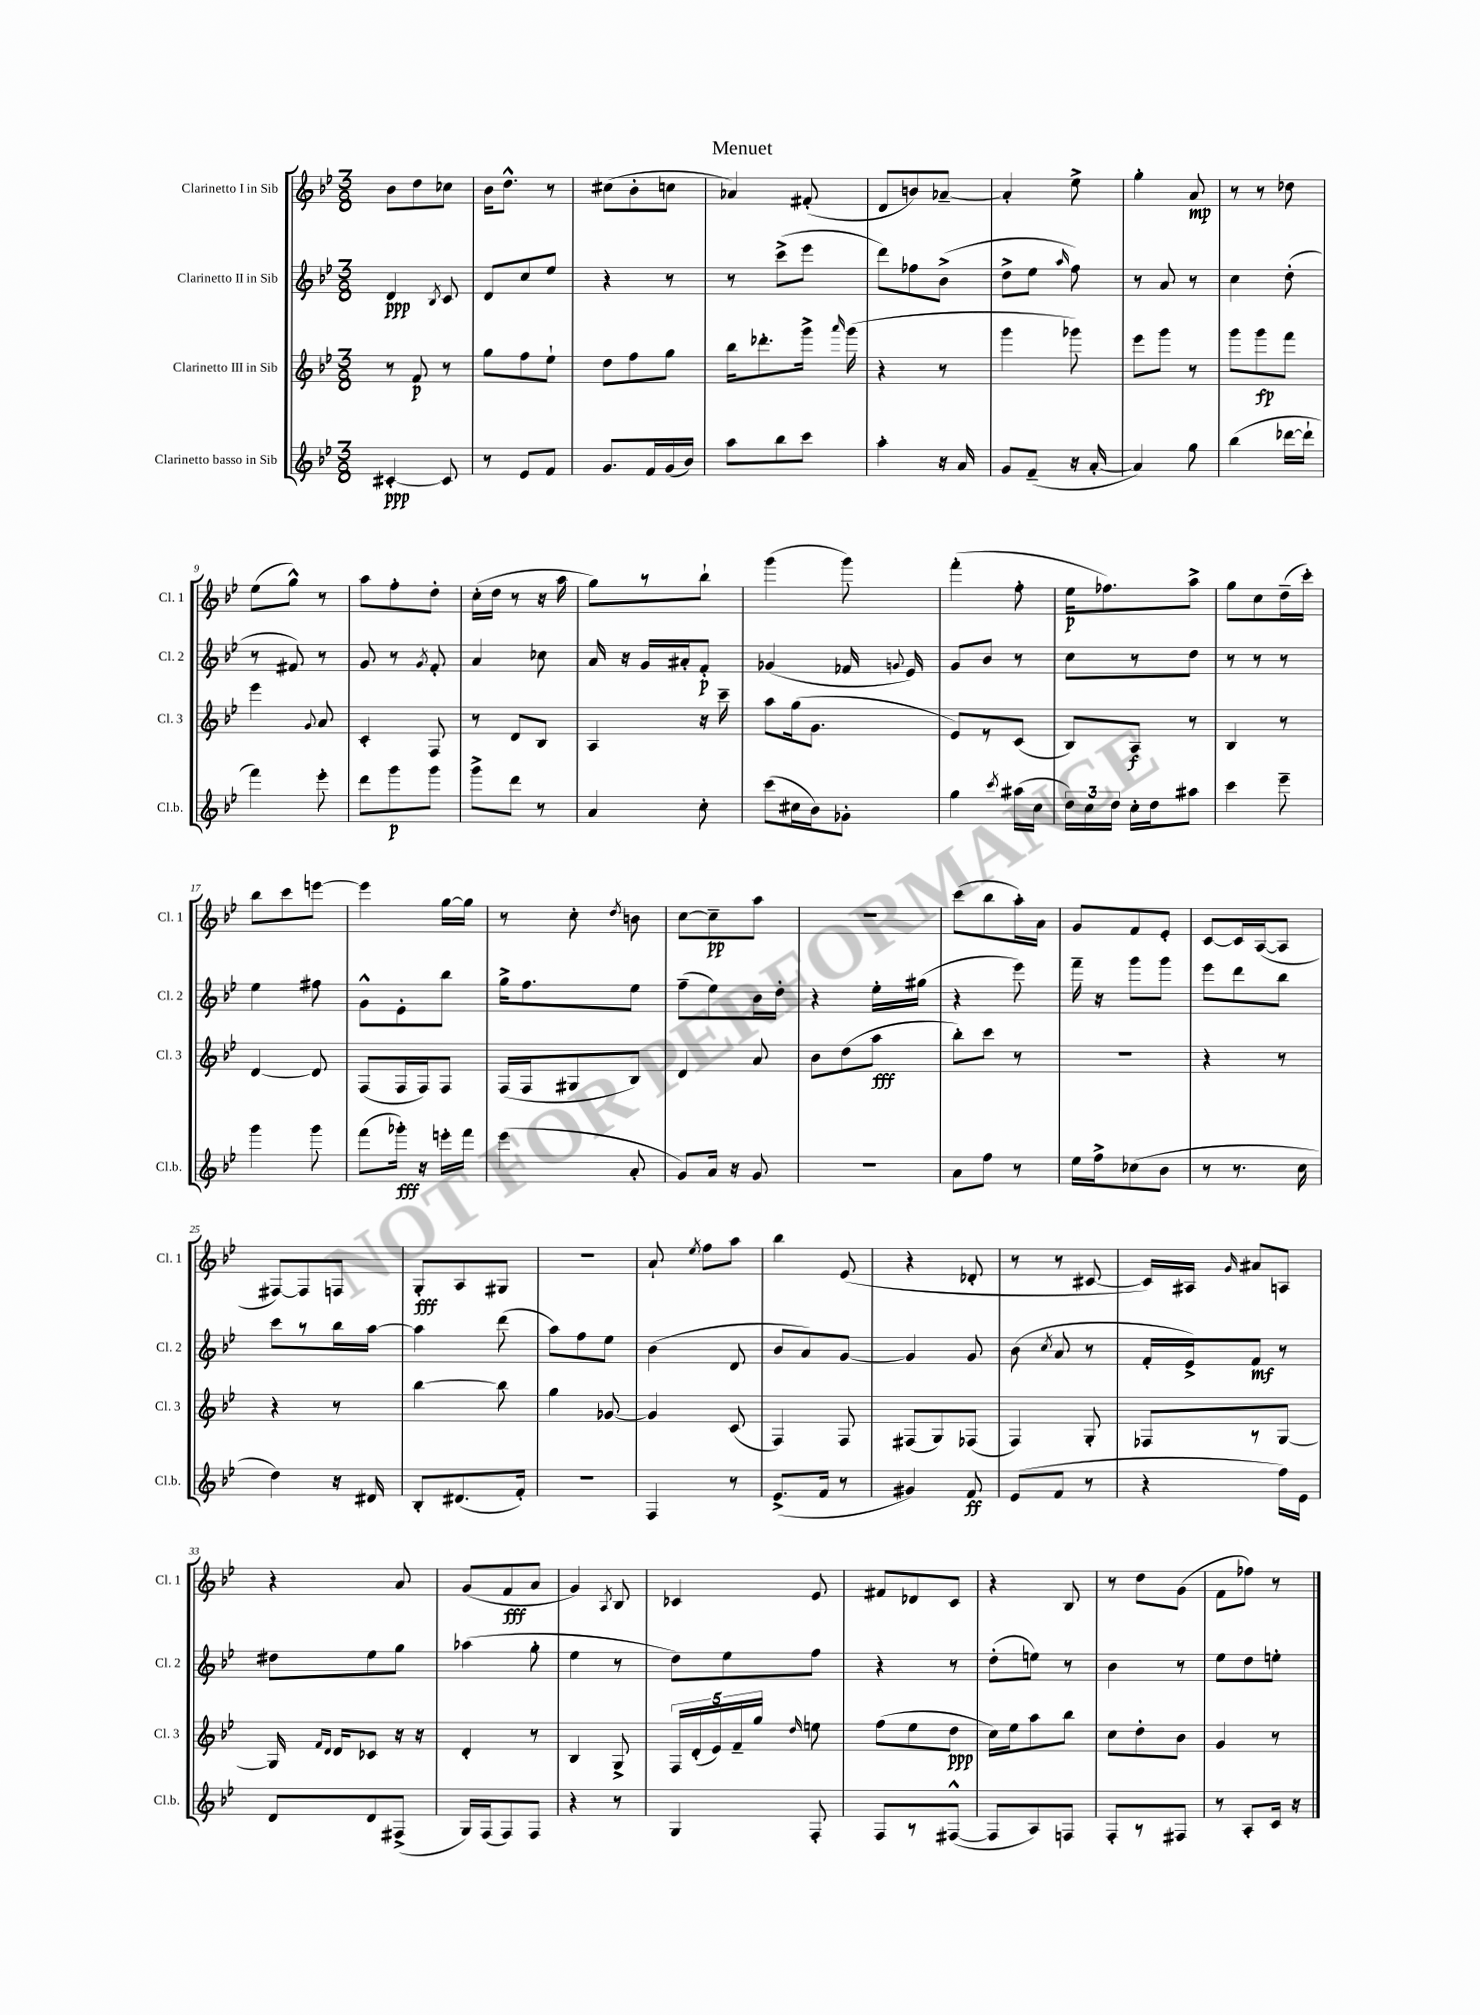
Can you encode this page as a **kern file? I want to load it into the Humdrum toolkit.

**kern	**kern	**kern	**kern
*staff4	*staff3	*staff2	*staff1
*clefG2	*clefG2	*clefG2	*clefG2
*k[b-e-]	*k[b-e-]	*k[b-e-]	*k[b-e-]
*M3/8	*M3/8	*M3/8	*M3/8
[4c#'	8r	4d	8b-
.	8f	.	8dd
.	.	8qB-	.
8c#]	8r	8c	8cc-
=	=	=	=
8r	8gg	8d	16b-
.	.	.	8.dd^^
8e-	8ff	8cc	.
8f	8ee-`	8ee-	8r
=	=	=	=
8.g	8dd	4r	(8cc#
.	8ff	.	8b-'
16f	.	.	.
(16g	8gg	8r	8cc
16b-)	.	.	.
=	=	=	=
8aa	16bb-	8r	4a-)
.	8.ddd-'	.	.
8bb-	.	(8ccc^	.
8ccc	16ggg^	8eee-	(8f#'
.	16qqaaa	.	.
.	(16ggg	.	.
=	=	=	=
4aa'	4r	8ddd)	8d
.	.	8ff-	8b)
16r	8r	(8b-^	[8a-~
16a	.	.	.
=	=	=	=
8g	4ggg	8dd^	4a-']
(8f~	.	8ee-	.
.	.	16qqaa	.
16r	8ggg-)	8ff)	8ee-^
[16a'	.	.	.
=	=	=	=
4a])	8eee-	8r	4gg'
.	8ggg	8a	.
8gg	8r	8r	8a
=	=	=	=
(4bb-	8ggg	4cc	8r
.	8ggg	.	8r
[16ddd-	8fff	(8dd'	8dd-
16ddd-`]	.	.	.
=	=	=	=
4fff)	4eee-	8r	(8ee-
.	.	8f#)	8gg^^)
.	8qqg	.	.
8eee-'	8a	8r	8r
=	=	=	=
8ddd	4c'	8g	8aa
8ggg	.	8r	8ff'
.	.	8qg	.
8ggg	8F	8f'	8dd'
=	=	=	=
8ggg^	8r	4a	(16cc'
.	.	.	16dd
8ddd	8d	.	8r
8r	8B-	8cc-	16r
.	.	.	16aa
=	=	=	=
4a	4A	16a	8gg)
.	.	16r	.
.	.	16g	8r
.	.	16a#'	.
8cc'	16r	8f'	8bb-`
.	16ccc~	.	.
=	=	=	=
(8ccc	8aa	(4g-	(4ggg
16cc#	(16gg	.	.
16b-)	8.g	.	.
8g-'	.	16f-	8ggg)
.	.	8qqg	.
.	.	16e-)	.
=	=	=	=
4gg	8e-)	8g	(4fff'
.	8r	8b-	.
8qccc	.	.	.
(16aa#	(8c	8r	8ff'
16cc	.	.	.
=	=	=	=
24dd)	8B-)	8cc	16ee-
24cc	.	.	.
.	.	.	8.ff-)
24dd	.	.	.
16cc'	8A	8r	.
16dd	.	.	.
8aa#	8r	8dd	8aa^
=	=	=	=
4ccc	4B-	8r	8gg
.	.	8r	8cc
8eee-~	8r	8r	(16dd~
.	.	.	16ccc')
=	=	=	=
4ggg	[4d	4ee-	8bb-
.	.	.	8ccc
8ggg	8d]	8ff#	[8eee
=	=	=	=
(8fff	(8F	8g^^	4eee]
16ggg-')	16F	8e-'	.
16r	16F)	.	.
16eee'	8F	8bb-	[16gg
16fff	.	.	16gg]
=	=	=	=
(4eee-	(16F	16gg^	8r
.	16F	8.ff	.
.	8G#	.	8cc'
.	.	.	8qdd
8a'	8B-)	8ee-	8b
=	=	=	=
8g)	4d	(8ff~	[8cc
16a	.	8ee-)	8cc~]
16r	.	.	.
8g	8a	16b-	8aa
.	.	16dd'	.
=	=	=	=
4.r	8b-	4r	4.r
.	(8dd	.	.
.	8aa	16ee-'	.
.	.	(16gg#	.
=	=	=	=
8a	8bb-')	4r	(8ccc
8ff	8ccc	.	8bb-
8r	8r	8eee-)	16aa')
.	.	.	16a
=	=	=	=
16ee-	4.r	16fff~	8g
16ff^	.	16r	.
(8cc-	.	8ggg	8f
8b-	.	8ggg	8e-'
=	=	=	=
8r	4r	8eee-	[8c
8.r	.	8ddd	16c]
.	.	.	([16A
.	8r	8bb-	8A]
16cc	.	.	.
=	=	=	=
4dd)	4r	8ccc	[8F#)
.	.	8r	8F#]
16r	8r	16bb-	8F
16d#	.	[16aa	.
=	=	=	=
8B-'	[4bb-	4aa]	8G'
(8.d#	.	.	8A
.	8bb-]	(8ddd	8G#
16f')	.	.	.
=	=	=	=
4.r	4gg	8aa)	4.r
.	.	8ff	.
.	[8g-	8ee-	.
=	=	=	=
4F	4g-]	(4b-	8a`
.	.	.	8qee-
.	.	.	8ff
8r	(8c	8d	8aa
=	=	=	=
(8.e-^	4F)	8b-	4bb-
.	.	8a)	.
16f	.	.	.
8r	8F	[8g	(8e-
=	=	=	=
4g#)	(8F#	4g]	4r
.	8G)	.	.
8f	(8F-	8g	8d-'
=	=	=	=
(8e-	4F)	(8b-	8r
.	.	8qcc	.
8f	.	8a	8r
8r	8G'	8r	[8c#
=	=	=	=
4r	8F-	16f'	16c#])
.	.	16e-^)	16A#
.	.	.	16qqg
.	8r	8f	8a#
16ff)	[8G	8r	8A
16e-	.	.	.
=	=	=	=
8d	16G]	8dd#	4r
.	16qqf	.	.
.	16qqd	.	.
.	16d	.	.
8d	8c-	8ee-	.
(8F#^	16r	8gg	8a
.	16r	.	.
=	=	=	=
16G)	4d'	(4aa-	(8g
(16F	.	.	.
8F)	.	.	8f
8F	8r	8gg'	8a
=	=	=	=
4r	4B-	4ee-	4g)
.	.	.	8qA
8r	8G^	8r	8B-
=	=	=	=
4G	20F	8dd)	4c-
.	(20d'	.	.
.	20e-)	.	.
.	.	8ee-	.
.	20f~	.	.
.	20gg	.	.
.	16qqdd	.	.
8F'	8ee	8ff	8e-
=	=	=	=
8F	(8ff	4r	8f#
8r	8ee-	.	8d-
([8F#^^	8dd	8r	8c
=	=	=	=
8F#]	16cc)	(8dd'	4r
.	16ee-	.	.
8A)	8aa	8ee)	.
8F	8bb-	8r	8B-
=	=	=	=
8F'	8cc	4b-	8r
8r	8dd'	.	8dd
8F#	8b-	8r	(8g
=	=	=	=
8r	4g	8ee-	8f
8A'	.	8dd	8ff-)
16c	8r	8ee'	8r
16r	.	.	.
==	==	==	==
*-	*-	*-	*-
